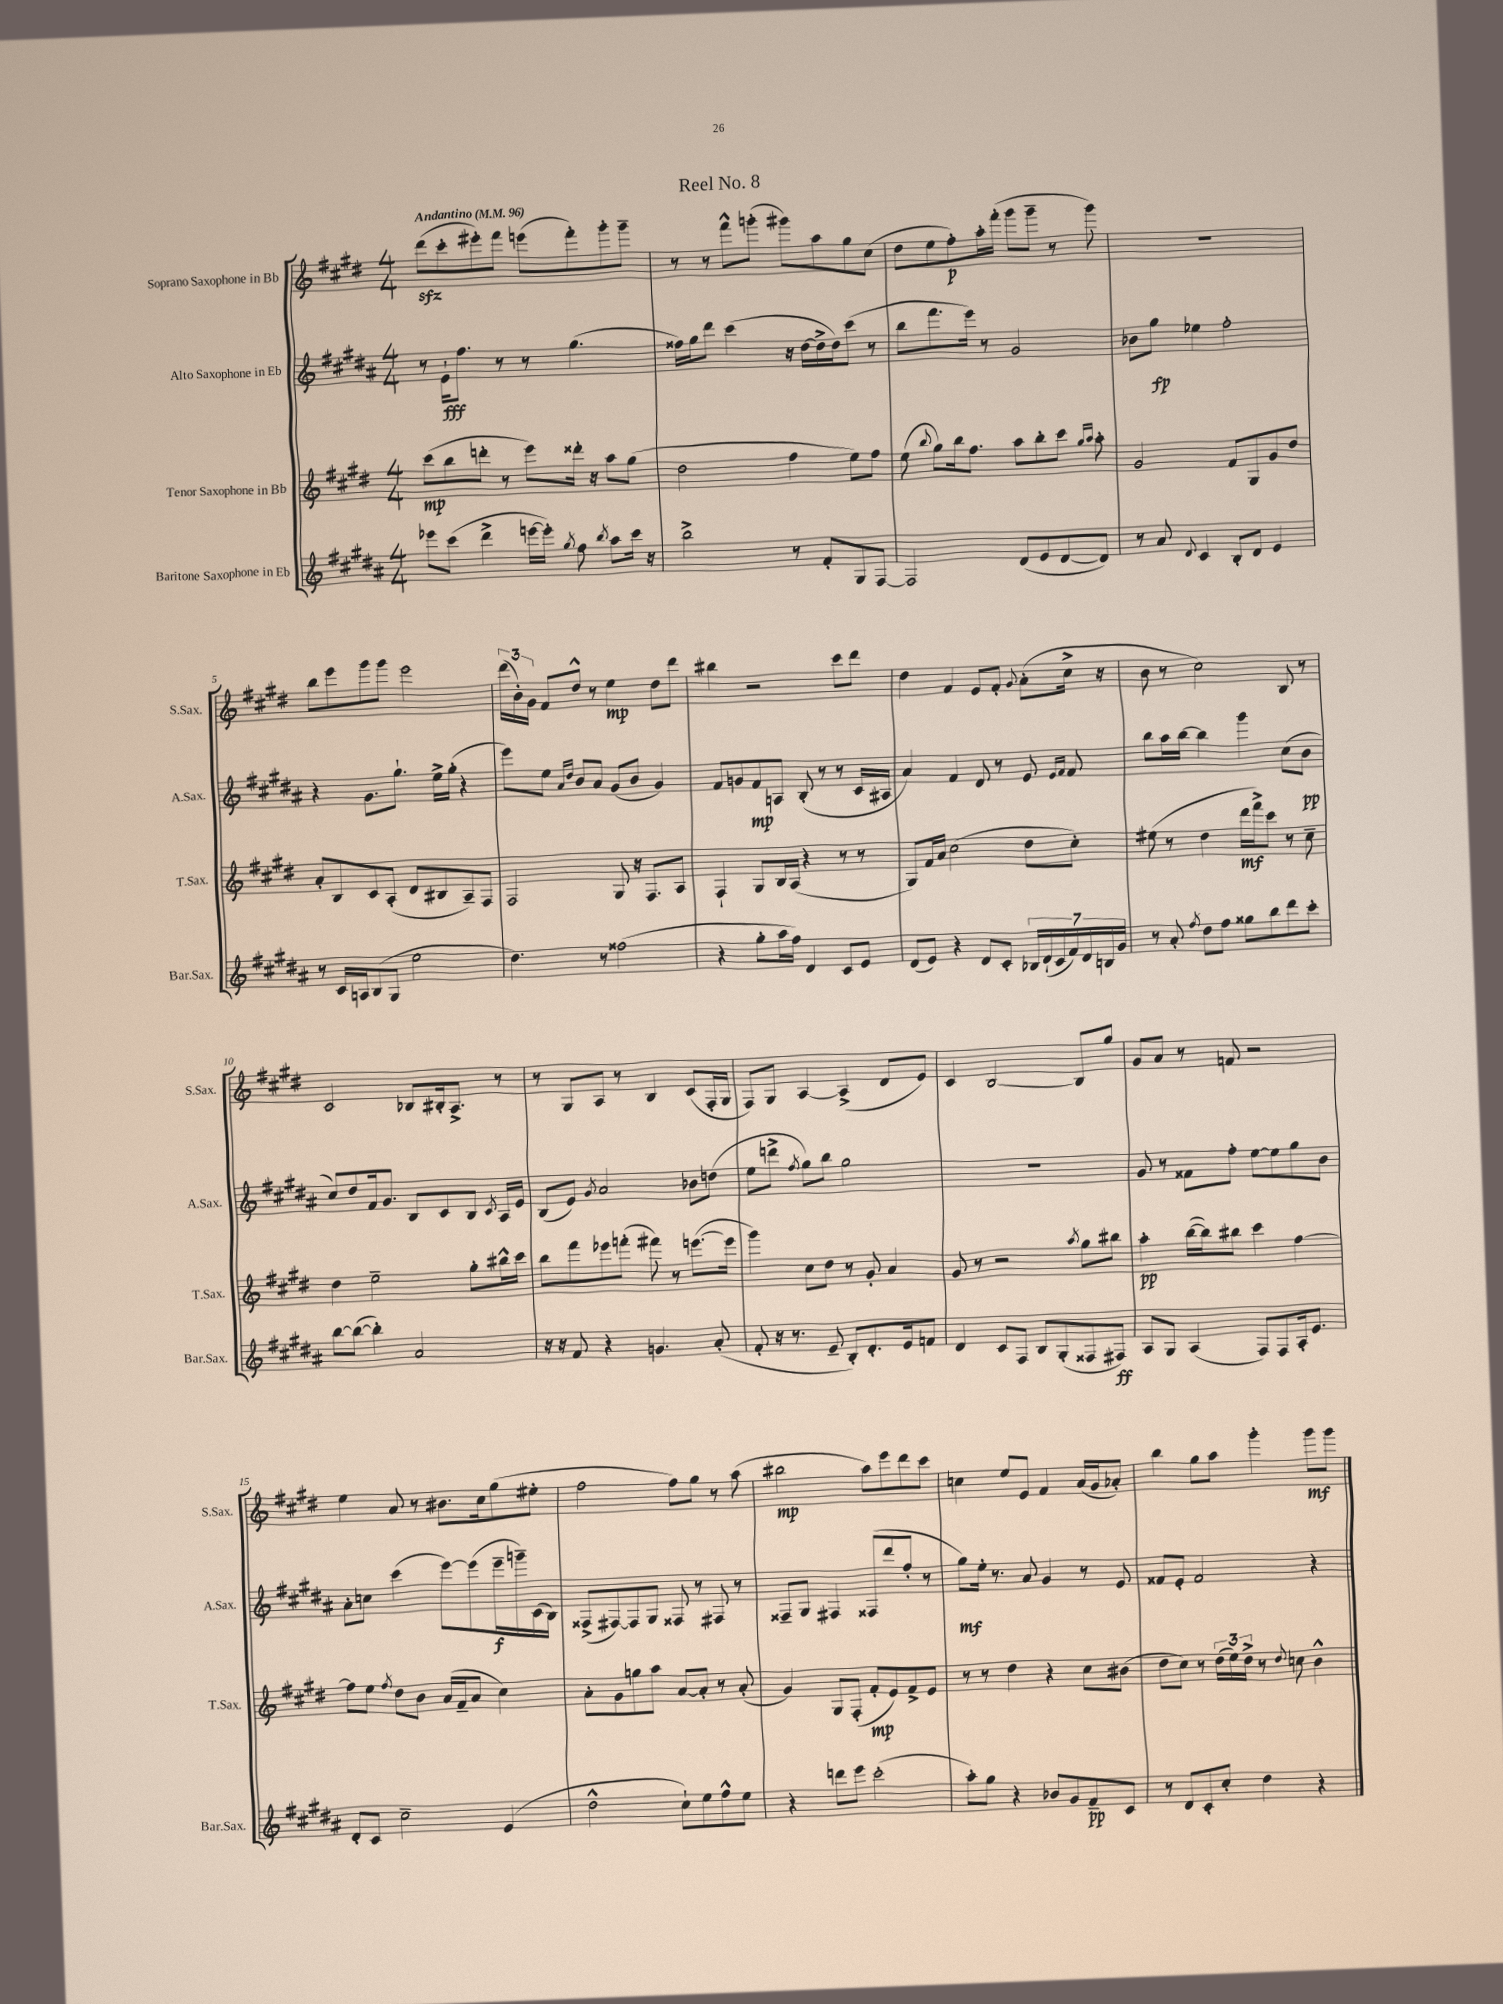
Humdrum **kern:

**kern	**dynam	**kern	**dynam	**kern	**dynam	**kern	**dynam
*part4	*part4	*part3	*part3	*part2	*part2	*part1	*part1
*staff4	*staff4	*staff3	*staff3	*staff2	*staff2	*staff1	*staff1
*I"Baritone Saxophone in Eb	*	*I"Tenor Saxophone in Bb	*	*I"Alto Saxophone in Eb	*	*I"Soprano Saxophone in Bb	*
*I'Bar.Sax.	*	*I'T.Sax.	*	*I'A.Sax.	*	*I'S.Sax.	*
*clefG2	*	*clefG2	*	*clefG2	*	*clefG2	*
*k[f#c#g#d#a#]	*	*k[f#c#g#d#]	*	*k[f#c#g#d#a#]	*	*k[f#c#g#d#]	*
*M4/4	*	*M4/4	*	*M4/4	*	*M4/4	*
*MM96	*	*MM96	*	*MM96	*	*MM96	*
=1	=1	=1	=1	=1	=1	=1	=1
!	!	!	!	!	!	!LO:TX:a:B:t=Andantino	!
8eee-X\L	.	(8ccc#\L	mp	8r	.	(8ddd#zz\L	.
(8ccc#\J	.	8bb\	.	16e`\KL	fff	8ccc#'\	.
.	.	.	.	8.ff#\J	.	.	.
4ddd#^\	.	8dddn'\J	.	.	.	8eee#X'\)	.
.	.	8r	.	8r	.	8fff#\J	.
[16eeen\LL	.	8eee\L)	.	8r	.	(8eeen\L	.
16eee'\JJ])	.	.	.	.	.	.	.
8qgg#/	.	.	.	.	.	.	.
8ff#\	.	16ddd##X'\Jk	.	(4.gg#\	.	8fff#'\)	.
.	.	16r	.	.	.	.	.
8qbb/	.	.	.	.	.	.	.
8aa#\L	.	8aa\L	.	.	.	8ggg#'\	.
16ccc#\Jk	.	(8gg#\J	.	.	.	8ggg#~\J	.
16r	.	.	.	.	.	.	.
=2	=2	=2	=2	=2	=2	=2	=2
2bb^\	.	2dd#\	.	16ff##X\LL)	.	8r	.
.	.	.	.	16gg#\J	.	.	.
.	.	.	.	8ddd#\J	.	8r	.
.	.	.	.	(4ccc#\	.	8fff#^^\L	.
.	.	.	.	.	.	(8gggn'\J	.
8r	.	4ff#\	.	16r	.	8ggg#X\L)	.
.	.	.	.	[16dd#\LL	.	.	.
8f#'/L	.	.	.	16dd#^\]	.	8aa\	.
.	.	.	.	16dd#\J)	.	.	.
8G#/	.	8ee\L)	.	(8ccc#\J	.	8gg#\	.
[8F#/J	.	8ff#\J	.	8r	.	(8cc#\J	.
=3	=3	=3	=3	=3	=3	=3	=3
2F#/]	.	(8ee\	.	8bb\L	.	8dd#\L	.
.	.	8qqbb/	.	.	.	.	.
.	.	8gg#\L)	.	8.fff#\	.	8ee\	.
.	.	16bb\k	.	.	.	8ff#'\)	p
.	.	8.ff#\J	.	16eee\Jk)	.	.	.
.	.	.	.	8r	.	16aa'\L	.
.	.	.	.	.	.	(16fff#'\JJ	.
(8d#/L	.	8aa\L	.	2g#/	.	8ggg#\L	.
8e/	.	8bb'\	.	.	.	8ggg#~\J	.
[8d#/	.	8ccc#\J	.	.	.	8r	.
.	.	16qqgg#/LL	.	.	.	.	.
.	.	16qqaa/JJ	.	.	.	.	.
8d#/J])	.	8aa'\	.	.	.	8ggg#\)	.
=4	=4	=4	=4	=4	=4	=4	=4
8r	.	2g#/	.	8b-X\L	.	1r	.
8a#/	.	.	.	8gg#\J	fp	.	.
8qqd#/	.	.	.	.	.	.	.
4c#/	.	.	.	4ee-X\	.	.	.
8B'/L	.	8f#/L	.	2ff#'\	.	.	.
8d#/J	.	8G#/	.	.	.	.	.
4e/	.	8g#/	.	.	.	.	.
.	.	8dd#/J	.	.	.	.	.
!!LO:LB:g=z
=5	=5	=5	=5	=5	=5	=5	=5
8r	.	8a'/L	.	4r	.	8bb\L	.
16c#/LL	.	8B/	.	.	.	8eee\	.
16An/J	.	.	.	.	.	.	.
(8B/	.	8c#/	.	8.g#\L	.	8ggg#\	.
8G#/J	.	(8A'/J	.	.	.	8ggg#\J	.
.	.	.	.	8.gg#`\J	.	.	.
2ee\	.	8d#/L	.	.	.	2eee\	.
.	.	8B#X/	.	16ee^\LL	.	.	.
.	.	.	.	(16gg#'\JJ	.	.	.
.	.	8A~/)	.	4r	.	.	.
.	.	8F#/J	.	.	.	.	.
=6	=6	=6	=6	=6	=6	=6	=6
4.dd#\)	.	2F#/	.	8eee\L)	.	(24ddd#\LL	.
.	.	.	.	.	.	24b'\)	.
.	.	.	.	.	.	24g#\JJ	.
.	.	.	.	8ee\J	.	8f#/L	.
.	.	.	.	16qqa#/LL	.	.	.
.	.	.	.	16qqdd#/JJ	.	.	.
.	.	.	.	8b/L	.	8dd#^^/J	.
8r	.	.	.	8a#/J	.	8r	.
(2ff##X\	.	8G#/	.	(8g#/L	.	4ee\	mp
.	.	16r	.	8b/J	.	.	.
.	.	8.F#/L	.	.	.	.	.
.	.	.	.	4g#/)	.	8dd#\L	.
.	.	8A/J	.	.	.	8ddd#\J	.
=7	=7	=7	=7	=7	=7	=7	=7
4r	.	4F#`/	.	8f#/L	.	4bb#X\	.
.	.	.	.	8gn/	.	.	.
8gg#'\L	.	8G#/L	.	8f#/	mp	2r	.
16aa#\L	.	16B/L	.	8An/J	.	.	.
16ff#\JJ)	.	(16A/JJ	.	.	.	.	.
4d#/	.	4r	.	(8B'/	.	.	.
.	.	.	.	8r	.	.	.
8c#/L	.	8r	.	8r	.	8ccc#\L	.
8e/J	.	8r	.	16c#/LL	.	8ddd#\J	.
.	.	.	.	16A#X/JJ	.	.	.
=8	=8	=8	=8	=8	=8	=8	=8
(8d#/L	.	8G#/L)	.	4a#/)	.	4dd#\	.
8e/J)	.	16f#/L	.	.	.	.	.
.	.	16a/JJ	.	.	.	.	.
4r	.	(2cc#\	.	4f#/	.	4f#/	.
8d#/L	.	.	.	8d#/	.	8e/L	.
8c#'/J	.	.	.	8r	.	8f#'/J	.
.	.	.	.	.	.	8qqg#/	.
28B-X/LL	.	8dd#\L	.	8e/	.	(8a'\L	.
(28d#`/	.	.	.	.	.	.	.
28c#/	.	.	.	.	.	.	.
28f#/)	.	.	.	.	.	.	.
.	.	.	.	16qqe/LL	.	.	.
.	.	.	.	16qqf#/JJ	.	.	.
.	.	8cc#'\J)	.	8f#/	.	16cc#^\Jk	.
28d#/	.	.	.	.	.	.	.
28Bn/	.	.	.	.	.	.	.
.	.	.	.	.	.	16r	.
28g#/JJ	.	.	.	.	.	.	.
=9	=9	=9	=9	=9	=9	=9	=9
8r	.	(8ee#X\	.	8bb\L	.	8b\	.
8a#'/	.	8r	.	16aa#\L	.	8r	.
.	.	.	.	[16bb\JJ	.	.	.
8qff#/	.	.	.	.	.	.	.
8dd#\L	.	4dd#\	.	4bb\]	.	2cc#\)	.
8ff#\J	.	.	.	.	.	.	.
8gg##X\L	.	16ddd#\LL	mf	4ggg#\	.	.	.
.	.	16fff#^\J)	.	.	.	.	.
8bb\	.	8ccc#\J	.	.	.	.	.
8ddd#\	.	8r	.	(8cc#\L	.	8B/	.
8ccc#'\J	.	8cc#~\	.	8b\J	pp	8r	.
!!LO:LB:g=z
=10	=10	=10	=10	=10	=10	=10	=10
[8bb\L	.	4dd#\	.	8cc#/L)	.	2c#/	.
(8bb\J_	.	.	.	8dd#/	.	.	.
4bb'\])	.	2ee~\	.	16f#/k	.	.	.
.	.	.	.	8.g#/J	.	.	.
2a#/	.	.	.	8B/L	.	8B-X/L	.
.	.	.	.	8c#/	.	16B#X'/k	.
.	.	.	.	.	.	8.A^/J	.
.	.	8gg#'\L	.	8B/J	.	.	.
.	.	.	.	8qc#/	.	.	.
.	.	16bb#X^^\L	.	16A#/LL	.	8r	.
.	.	16ccc#\JJ	.	16e/JJ	.	.	.
=11	=11	=11	=11	=11	=11	=11	=11
16r	.	8bb\L	.	(8B/L	.	8r	.
16r	.	.	.	.	.	.	.
8f#/	.	8fff#\	.	8e/J)	.	8G#/L	.
.	.	.	.	8qg#/	.	.	.
4r	.	8eee-X\	.	2a#/	.	8A/J	.
.	.	(8fffn'\J	.	.	.	8r	.
4.gn/	.	8fff#X\)	.	.	.	4B/	.
.	.	8r	.	.	.	.	.
.	.	([8.eeen\L	.	8b-X\L	.	(8c#/L	.
(8a#'/	.	.	.	(8ddn\J	.	16F#'/L	.
.	.	16eee\Jk]	.	.	.	16G#/JJ	.
=12	=12	=12	=12	=12	=12	=12	=12
8f#'/	.	4ggg#\)	.	8ee\L	.	8F#/L)	.
16r	.	.	.	8dddn^\J	.	8G#/J	.
8.r	.	.	.	.	.	.	.
.	.	.	.	8qff#/	.	.	.
.	.	8cc#\L	.	8gg#\L)	.	[4A/	.
8e~/	.	8dd#\J	.	8bb\J	.	.	.
8B'/L)	.	8r	.	2gg#\	.	(4A^/]	.
8.d#'/	.	8g#'/	.	.	.	.	.
.	.	4a/	.	.	.	8d#/L	.
16e/k	.	.	.	.	.	.	.
8fn/J	.	.	.	.	.	8e/J)	.
=13	=13	=13	=13	=13	=13	=13	=13
4d#/	.	8g#/	.	1r	.	4c#/	.
.	.	8r	.	.	.	.	.
8c#/L	.	2r	.	.	.	[2B/	.
8F#/J	.	.	.	.	.	.	.
8B/L	.	.	.	.	.	.	.
(8G#'/	.	.	.	.	.	.	.
.	.	8qaa/	.	.	.	.	.
8F##X/	.	8gg#\L	.	.	.	8B/L]	.
8F#X/J)	ff	8bb#X\J	.	.	.	8gg#/J	.
=14	=14	=14	=14	=14	=14	=14	=14
8A#/L	.	4aa'\	pp	8g#/	.	8g#/L	.
8G#/J	.	.	.	8r	.	8a/J	.
(4A#/	.	([16bb\LL	.	8f##X\L	.	8r	.
.	.	16bb\J])	.	.	.	.	.
.	.	8bb#X\J	.	8ff#'\J	.	8fn/	.
8F#/L)	.	4ccc#\	.	[8ee\L	.	2r	.
8F#/	.	.	.	8ee\]	.	.	.
16A#'/k	.	[4ff#\	.	8gg#\	.	.	.
8.e/J	.	.	.	.	.	.	.
.	.	.	.	8b\J	.	.	.
!!LO:LB:g=z
=15	=15	=15	=15	=15	=15	=15	=15
8d#'/L	.	8ff#\L]	.	8a#'\L	.	4ee\	.
8c#/J	.	8ee\J	.	8ccn\J	.	.	.
.	.	8qff#/	.	.	.	.	.
2cc#~\	.	8dd#\L	.	(4ccc#\	.	8a/	.
.	.	8b\J	.	.	.	8r	.
.	.	(16a/LL	.	[8eee\L)	.	8.b#X\L	.
.	.	16f#~/J	.	.	.	.	.
.	.	8a/J	.	(8eee\]	.	.	.
.	.	.	.	.	.	16cc#\k	.
(4e/	.	4cc#\)	.	16eee~\L	f	(8gg#\	.
.	.	.	.	16gggn~\)	.	.	.
.	.	.	.	(16c#\	.	8ee#X'\J	.
.	.	.	.	16B\JJ)	.	.	.
=16	=16	=16	=16	=16	=16	=16	=16
2dd#^^\	.	8a'\L	.	(8F##X^/L	.	2ff#\	.
.	.	8g#\	.	[8F#X/)	.	.	.
.	.	8ggn\	.	8F#/]	.	.	.
.	.	8aa\J	.	8G#/J	.	.	.
8cc#`\L)	.	[8a/L	.	8F##X/	.	8ff#\L)	.
8ee\	.	8a'/J]	.	8r	.	8gg#\J	.
8ff#^^\	.	8r	.	8F#X/	.	8r	.
8ee\J	.	(8a'/	.	8r	.	(8aa\	.
=17	=17	=17	=17	=17	=17	=17	=17
4r	.	4g#/)	.	8F##X~/L	.	2bb#X\	mp
.	.	.	.	8G#/J	.	.	.
8dddn\L	.	8G#/L	.	4F#X/	.	.	.
8eee\J	.	(8F#'/J	.	.	.	.	.
(2ccc#'\	.	8f#'/L	mp	(8F##X/L	.	8aa\L)	.
.	.	8e/)	.	8ddd#/	.	8eee\	.
.	.	8f#^/	.	8ff#'/J	.	8ddd#\	.
.	.	8e/J	.	8r	.	8ccc#\J	.
=18	=18	=18	=18	=18	=18	=18	=18
8aa#'\L)	.	8r	.	8gg#\L)	mf	4ccn\	.
8gg#\J	.	8r	.	16ee'\Jk	.	.	.
.	.	.	.	8.r	.	.	.
4r	.	4dd#\	.	.	.	8ee/L	.
.	.	.	.	8a#/	.	8e/J	.
8b-X/L	.	4r	.	4g#/	.	4f#/	.
8g#/	.	.	.	.	.	.	.
8f#~/	pp	8cc#\L	.	8r	.	(16a/LL	.
.	.	.	.	.	.	16g#/J	.
8c#/J	.	(8b#X\J	.	8e/	.	8a-X'/J)	.
=19	=19	=19	=19	=19	=19	=19	=19
8r	.	8dd#\L	.	8f##X/L	.	4bb\	.
8d#/L	.	8cc#\J)	.	8e'/J	.	.	.
8c#'/	.	8r	.	2f##/	.	8gg#\L	.
8cc#'/J	.	(24dd#\LL	.	.	.	8aa\J	.
.	.	24ee\)	.	.	.	.	.
.	.	24dd#^\JJ	.	.	.	.	.
4dd#\	.	8r	.	.	.	4ggg#'\	.
.	.	8qqdd#/	.	.	.	.	.
.	.	8ccn\	.	.	.	.	.
4r	.	4b^^\	.	4r	.	8ggg#\L	mf
.	.	.	.	.	.	8ggg#\J	.
==	==	==	==	==	==	==	==
*-	*-	*-	*-	*-	*-	*-	*-
